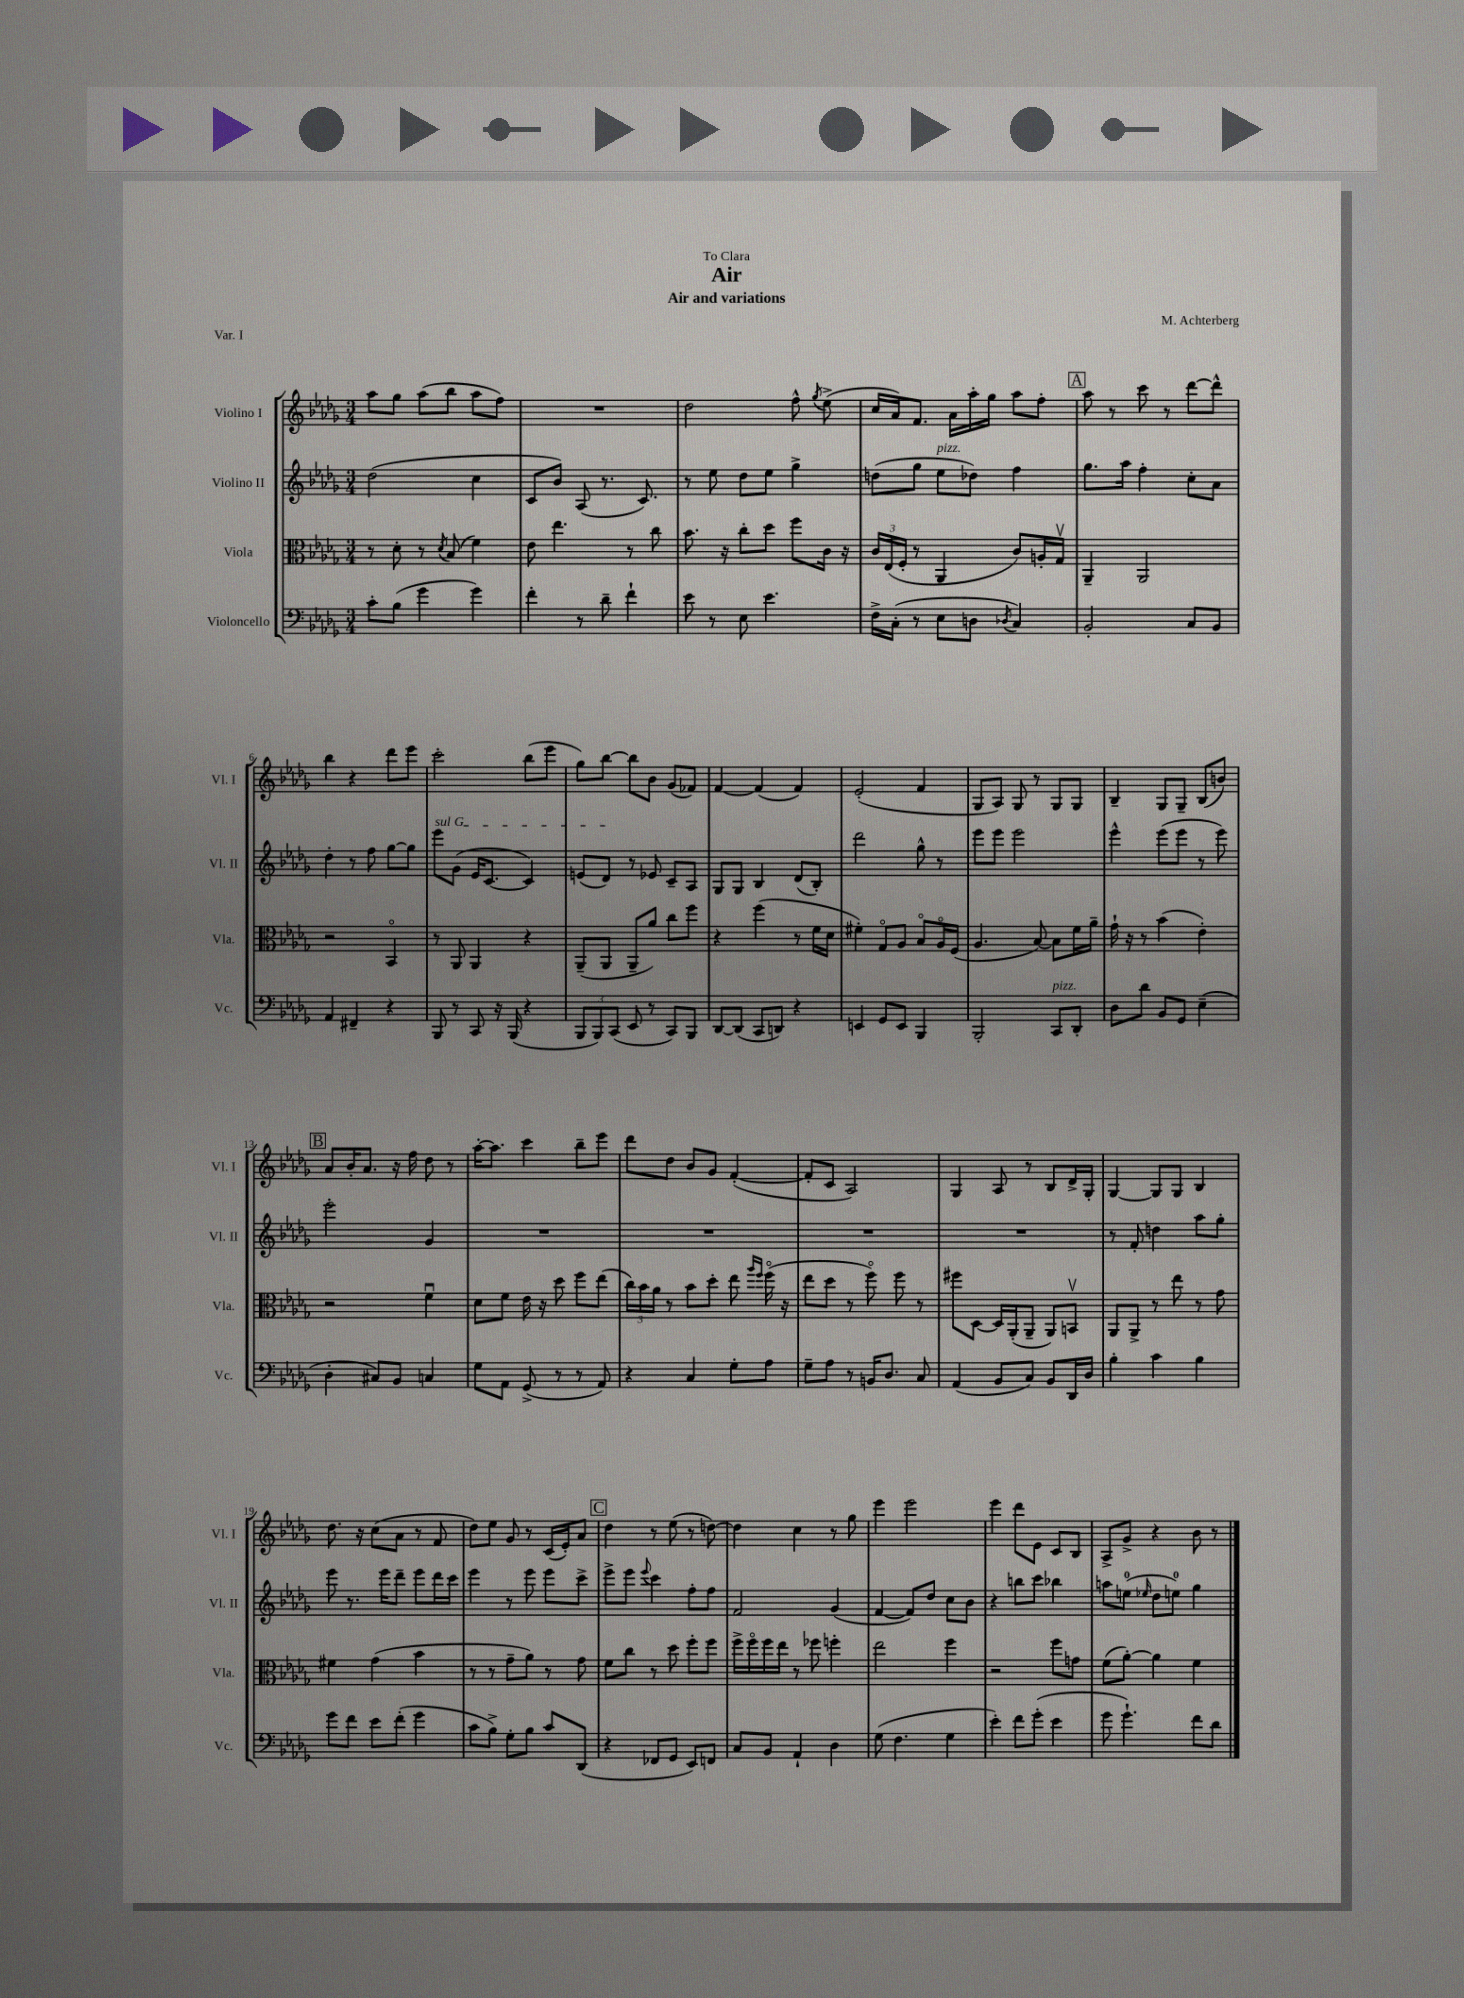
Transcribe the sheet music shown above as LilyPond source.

\header { title = "Air" composer = "M. Achterberg" subtitle = "Air and variations" dedication = "To Clara" piece = "Var. I" }
<<
\new StaffGroup <<
\new Staff = "s0" \with { instrumentName = "Violino I" shortInstrumentName = "Vl. I" } {
    \clef treble \key des \major \numericTimeSignature \time 3/4
    \autoBeamOff aes''8[ ges''8] aes''8[( bes''8] aes''8[ f''8]) |
    R2. |
    des''2 f''8-^ \acciaccatura { ges''8 } ees''8->( |
    c''16[ aes'16) f'8.] aes'16[ aes''16-. ges''16] aes''8[ f''8]-. |
    \mark \markup { \box "A" } aes''8 r8 c'''8 r8 des'''8[~ des'''8]-^ |
    bes''4 r4 des'''8[ ees'''8] |
    c'''2-. bes''8[( ees'''8] |
    ges''8[) bes''8]~ bes''8[ bes'8] ges'8[( fes'8]) |
    f'4~ f'4( f'4) |
    ees'2-.( f'4 |
    ges8[ aes8]) ges8 r8 ges8[ ges8] |
    bes4-- ges8[ ges8]-- bes8[( b'8]) |
    \mark \markup { \box "B" } aes'8[ bes'16-. aes'8.] r16 f''16 des''8 r8 |
    aes''16[~-. aes''8.] c'''4 bes''8[-- ees'''8] |
    des'''8[ des''8] bes'8[ ges'8] f'4~-.( |
    f'8[-. c'8] aes2) |
    ges4 aes8 r8 bes8[ des'16-> ges16]-. |
    ges4~ ges8[ ges8] bes4 |
    des''8. r16 c''8[( aes'8] r8 f'8 |
    des''8[) ees''8] ges'8 r8 c'16[( ees'16-.) aes'8] |
    \mark \markup { \box "C" } des''4 r8 ees''8( r8 d''8~) |
    d''4 c''4 r8 ges''8 |
    ees'''4 ees'''2 |
    ees'''4 des'''8[ ees'8] c'8[ bes8] |
    aes8[-> ges'8]-> r4 bes'8 r8 \bar "|." |
}
\new Staff = "s1" \with { instrumentName = "Violino II" shortInstrumentName = "Vl. II" } {
    \clef treble \key des \major \numericTimeSignature \time 3/4
    \autoBeamOff des''2( c''4 |
    c'8[ bes'8]) aes8( r8. c'8.) |
    r8 ees''8 des''8[ ees''8] ges''4-> |
    d''8[( ges''8] ees''8[^\markup { \italic "pizz." } des''8]) f''4 |
    \mark \markup { \box "A" } ges''8.[ aes''16] f''4-. c''8[-. aes'8] |
    des''4-. r8 f''8 ges''8[~ ges''8] |
    \once \override TextSpanner.bound-details.left.text = \markup { \italic "sul G" } ees'''8[\startTextSpan ges'8]( ees'16[ c'8.]~ c'4) |
    e'8[( des'8]\stopTextSpan) r8 ees'8 c'8[-- aes8] |
    ges8[ ges8] bes4 des'8[( bes8]-.) |
    des'''2 ges''8-^ r8 |
    ees'''8[ ees'''8] ees'''2 |
    ees'''4-^ ees'''8[( ees'''8] r8 ees'''8) |
    \mark \markup { \box "B" } ees'''2-. ges'4 |
    R2. |
    R2. |
    R2. |
    R2. |
    r8 f'8-. d''4 aes''8[ ges''8]-. |
    ees'''8 r8. ees'''16[ des'''8]-- ees'''8[ des'''16 c'''16] |
    ees'''4 r8 ees'''8 ees'''8[ c'''8]-> |
    \mark \markup { \box "C" } ees'''8[-> ees'''8] \appoggiatura { ees'''8 } c'''4 f''8[-. f''8] |
    f'2 ges'4( |
    f'4~ f'8[) des''8] c''8[ bes'8] |
    r4 b''8[ c'''8] bes''4 |
    a''8[ e''8]-0( \grace { ees''16 } des''8[ e''8]-0) ges''4 \bar "|." |
}
\new Staff = "s2" \with { instrumentName = "Viola" shortInstrumentName = "Vla." } {
    \clef alto \key des \major \numericTimeSignature \time 3/4
    \autoBeamOff r8 des'8-. r8 \acciaccatura { des'8 } bes8( f'4) |
    ees'8 ees''4. r8 c''8 |
    bes'8. r16 c''8[-. des''8] f''8[ c'16] r16 |
    \tuplet 3/2 { c'16[ ees16( f16]-. } r8 aes,4 c'8[) a16-. ges16]\upbow |
    \mark \markup { \box "A" } aes,4-- aes,2 |
    r2 bes,4\flageolet |
    r8 aes,8 aes,4 r4 |
    aes,8[--( aes,8] aes,8[-- aes'8]) c''8[ f''8] |
    r4 f''4( r8 f'16[ des'16] |
    fis'4-.) ges8[\flageolet aes8] bes8[\flageolet aes16\flageolet f16]( |
    aes4. bes8~) bes8[ f'16 aes'16]-- |
    ges'16-! r16 r8 bes'4( ees'4-.) |
    \mark \markup { \box "B" } r2 f'4\downbow |
    des'8[ f'8] ees'16 r16 des''8 f''8[ ees''8]( |
    \tuplet 3/2 { c''16[) bes'16 aes'16] } r8 bes'8[ des''8]-. ees''8 \grace { aes''16[ f''16] } f''16\flageolet( r16 |
    ees''8[ des''8] r8 f''8\flageolet) f''8 r8 |
    fis''8[ des8]~ des16[ aes,16-.( aes,8]-- aes,8[) b,8]\upbow |
    aes,8[ aes,8]-> r8 ees''8 r8 ges'8 |
    fis'4 ges'4( bes'4 |
    r8 r8 ges'8[-- aes'8]) r8 ges'8 |
    \mark \markup { \box "C" } f'8[ c''8] r8 des''8 f''8[-. f''8] |
    f''16[-> f''16\flageolet f''16 ees''16] r8 fes''8 f''4-. |
    ees''2 f''4 |
    r2 f''8[ g'8] |
    f'8[( aes'8]~-.) aes'4 f'4 \bar "|." |
}
\new Staff = "s3" \with { instrumentName = "Violoncello" shortInstrumentName = "Vc." } {
    \clef bass \key des \major \numericTimeSignature \time 3/4
    \autoBeamOff c'8[-. bes8]( ges'4 ges'4) |
    f'4-. r8 des'8-- f'4-! |
    ees'8 r8 ees8 ees'4. |
    f16[-> c16]-.( r8 ees8[ d8] \acciaccatura { des8 } c4) |
    \mark \markup { \box "A" } bes,2-. c8[ bes,8] |
    aes,4 fis,4-- r4 |
    bes,,8 r8 c,8 r16 bes,,16( r4 |
    \tuplet 3/2 { bes,,8[ bes,,8) c,8]( } ees,8 r8 c,8[) bes,,8] |
    des,8[~ des,8]( c,8[ d,8]) r4 |
    e,4 ges,8[ e,8] bes,,4 |
    bes,,2-. c,8[^\markup { \italic "pizz." } des,8]-. |
    des8[ des'8] bes,8[ ges,8] ees4--( |
    \mark \markup { \box "B" } des4-. cis8[) bes,8] c4 |
    ges8[ aes,8] ges,8->( r8 r8 aes,8) |
    r4 c4 ges8[-. aes8] |
    ges8[-- aes8] r8 b,16[ des8.] c8 |
    aes,4( bes,8[ c8]) bes,8[ des,16 des16] |
    bes4-. c'4 bes4 |
    ges'8[ f'8] ees'8[ f'8]-.( ges'4 |
    c'8[ bes8]->) ges8[-. bes8] c'8[ des,8]( |
    \mark \markup { \box "C" } r4 fes,8[ ges,8] ees,8[) f,8] |
    c8[ bes,8] aes,4-! des4 |
    ges8( f4. ges4 |
    ees'4-.) f'8[ ges'8]-.( ees'4 |
    ges'8 ges'4.-!) f'8[ des'8] \bar "|." |
}
>>
>>
